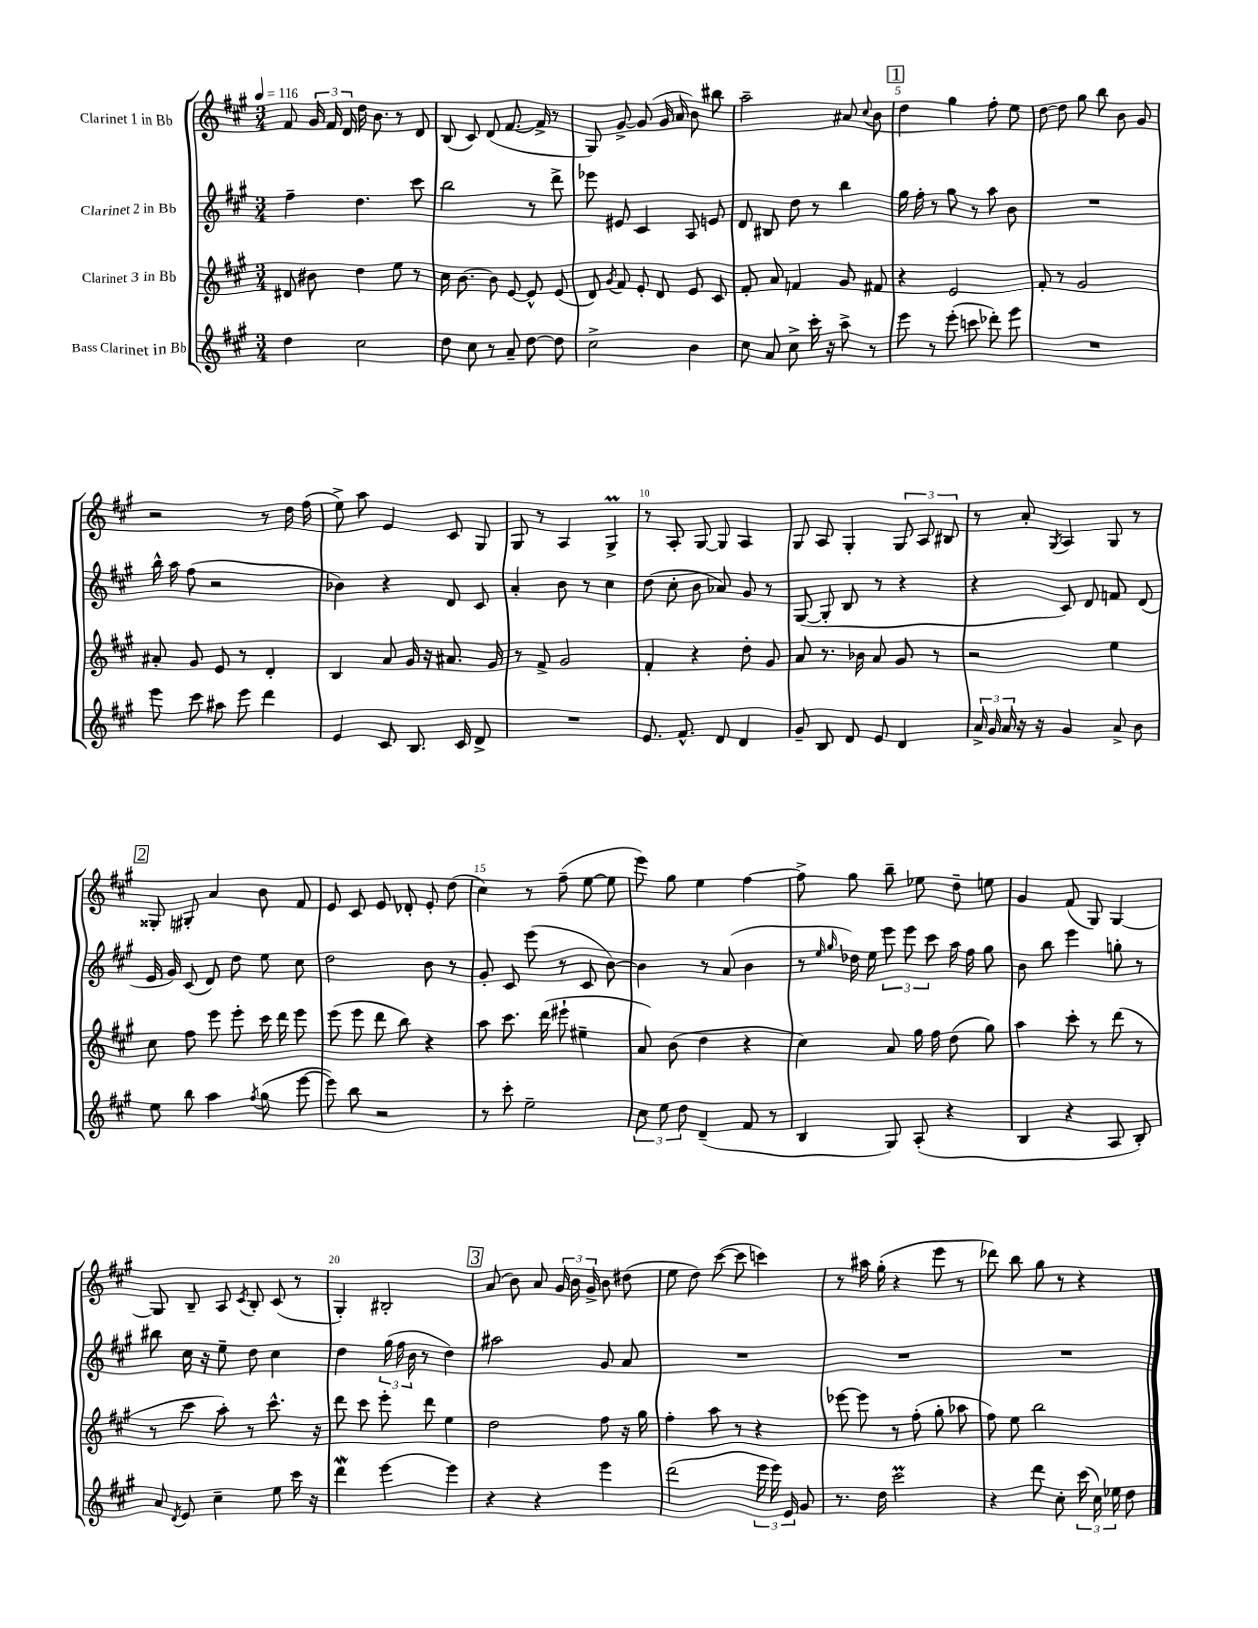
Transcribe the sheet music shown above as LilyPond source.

<<
\new StaffGroup <<
\new Staff = "s0" \with { instrumentName = "Clarinet 1 in Bb" } {
    \clef treble \key a \major \numericTimeSignature \time 3/4 \tempo 4 = 116
    \autoBeamOff fis'8 \tuplet 3/2 { gis'16 fis'16 d'16 } d''16 b'8. r8 d'8 |
    b8( cis'8) d'8( fis'8.~ fis'16-> r8 |
    gis8) gis'8~-> gis'8( gis'16 a'16 b'8) bis''8 |
    a''2-- ais'8 \appoggiatura { cis''8 } b'8 |
    \mark \markup { \box "1" } d''4 gis''4 fis''8-. e''8 |
    d''8~ d''8 gis''8 b''8 b'8 gis'8 |
    r2 r8 d''16 fis''16( |
    e''8->) a''8 e'4 cis'8 gis8 |
    gis8 r8 a4 gis4->\prall |
    r8 a8-. gis8~ gis8 a4 |
    gis8 a8 gis4-. \tuplet 3/2 { gis8 a8 bis8 } |
    r8 a'8-. \acciaccatura { gis8 } a4 gis8 r8 |
    \mark \markup { \box "2" } gisis8-. gis8-. a'4 b'8 fis'8 |
    e'8 cis'8 e'8 des'8-. e'8-. d''8( |
    cis''4) r8 fis''8--( e''8~ e''8 |
    e'''8) gis''8 e''4 fis''4~ |
    fis''8-> gis''8 b''8-- ees''8 d''8-- e''8 |
    gis'4 fis'8( gis8) gis4~ |
    gis8 b8-- a8 \acciaccatura { cis'8 } b8-. cis'8( r8 |
    gis4-.) bis2-. |
    \mark \markup { \box "3" } a'8( b'8) a'8 \tuplet 3/2 { gis'16 b'16 gis'16-> } b'8 dis''8( |
    e''8 d''8) cis'''8~( cis'''8 c'''4) |
    r8 ais''16 gis''16-.( r4 e'''8 r8 |
    des'''8) b''8 gis''8 r8 r4 \bar "|." |
}
\new Staff = "s1" \with { instrumentName = "Clarinet 2 in Bb" } {
    \clef treble \key a \major \numericTimeSignature \time 3/4
    \autoBeamOff fis''4-- d''4. cis'''8 |
    b''2 r8 d'''8-> |
    ees'''8 eis'8 cis'4 a8 e'8 |
    d'8 bis8 d''8 r8 b''4 |
    \mark \markup { \box "1" } gis''16 fis''16-. r8 gis''8 r8 a''8 b'8 |
    R2. |
    b''16-^ a''16 fis''8( r2 |
    bes'4) r4 d'8 cis'8 |
    a'4-. b'8 r8 cis''4 |
    d''8( cis''8-. b'8 aes'8) gis'8 r8 |
    gis8~( gis8-. b8 r8 r4 |
    r4 cis'8) d'8 f'8 d'8( |
    \mark \markup { \box "2" } e'16 gis'16) cis'8( d'8) d''8 e''8 cis''8 |
    d''2 b'8 r8 |
    gis'8-. cis'8 e'''8( r8 cis'8 b'8~) |
    b'4 r8 a'8( b'4 |
    r8 \grace { e''16 gis''16 } des''16) e''16 \tuplet 3/2 { e'''8 e'''8 cis'''8 } a''16 fis''16 gis''8 |
    b'8 b''8 e'''4 g''8-. r8 |
    bis''8 cis''16 r16 e''8-- d''8 cis''4 |
    d''4 \tuplet 3/2 { gis''16( fis''16 b'16 } r8 d''4) |
    \mark \markup { \box "3" } ais''2 gis'8 a'8 |
    R2. |
    R2. |
    R2. \bar "|." |
}
\new Staff = "s2" \with { instrumentName = "Clarinet 3 in Bb" } {
    \clef treble \key a \major \numericTimeSignature \time 3/4
    \autoBeamOff dis'8 bis'8 d''4 e''8 r8 |
    cis''16 b'8.~ b'8 e'8~ e'8-^ e'8( |
    d'8) \acciaccatura { gis'8 } fis'8 e'8-. d'8 e'8 cis'8 |
    fis'8-. a'8 f'4 gis'8 fis'8 |
    \mark \markup { \box "1" } r4 e'2 |
    fis'8-. r8 gis'2 |
    ais'8-. gis'8 e'8 r8 d'4-. |
    b4 a'8 gis'16 r16 ais'8. gis'16 |
    r8 fis'8-> gis'2 |
    fis'4-. r4 d''8-. gis'8 |
    a'8 r8. bes'16 a'8 gis'8 r8 |
    r2 e''4 |
    \mark \markup { \box "2" } cis''8 fis''8 e'''8 e'''8-. cis'''16 d'''16 e'''8 |
    e'''8( e'''8 d'''8 b''8) r4 |
    a''8 cis'''8. d'''16( eis'''8-! eis''4-- |
    a'8) b'8( d''4 r4 |
    cis''4) a'8 gis''16 fis''16 d''8( gis''8) |
    a''4 cis'''8-. r8 d'''8( r8 |
    r8 cis'''8 a''8-.) r8 cis'''8.-^ r16 |
    d'''8 cis'''8 e'''8-. d'''8 e''4 |
    \mark \markup { \box "3" } d''2 fis''8 r16 gis''16 |
    fis''4-. a''8 r8 r4 |
    ees'''8~ ees'''8 r8 fis''8-.( gis''8-. aes''8 |
    fis''8) e''8 b''2 \bar "|." |
}
\new Staff = "s3" \with { instrumentName = "Bass Clarinet in Bb" } {
    \clef treble \key a \major \numericTimeSignature \time 3/4
    \autoBeamOff d''4 cis''2 |
    d''8 cis''8 r8 a'8-- d''8~ d''8 |
    cis''2-> b'4 |
    cis''8 a'8 cis''8-> cis'''16-. r16 a''8-> r8 |
    \mark \markup { \box "1" } e'''8 r8 e'''8-.( c'''8 des'''8-.) e'''8 |
    R2. |
    e'''8 cis'''8 ais''8 e'''8 d'''4 |
    e'4 cis'8 b8. cis'16 d'8-> |
    R2. |
    e'8. fis'8.-^ d'8 d'4 |
    gis'8-- b8 d'8 e'8 d'4 |
    \tuplet 3/2 { a'16-> gis'16 a'16 } r16 r16 gis'4 a'8-> b'8 |
    \mark \markup { \box "2" } e''8 b''8 a''4 \acciaccatura { fis''8 } gis''8( e'''8~ |
    e'''8) b''8 r2 |
    r8 cis'''8-. e''2-- |
    \tuplet 3/2 { cis''8 e''8 d''8 } d'4--( fis'8 r8 |
    b4 gis8) a8-.( r4 |
    b4 r4 a8 b8-.) |
    a'8 \acciaccatura { d'8 } e'8 cis''4-- e''8 cis'''16 r16 |
    d'''4\mordent e'''4~ e'''4 |
    \mark \markup { \box "3" } r4 r4 e'''4 |
    d'''2( \tuplet 3/2 { e'''16 e'''16) e'16 } gis'8 |
    r8. d''16 cis'''2\prall |
    r4 d'''8 cis''8-. \tuplet 3/2 { cis'''16( cis''16) ees''16 } d''8 \bar "|." |
}
>>
>>
\layout { \context { \Score \override BarNumber.break-visibility = ##(#f #t #t) barNumberVisibility = #(every-nth-bar-number-visible 5) } }
